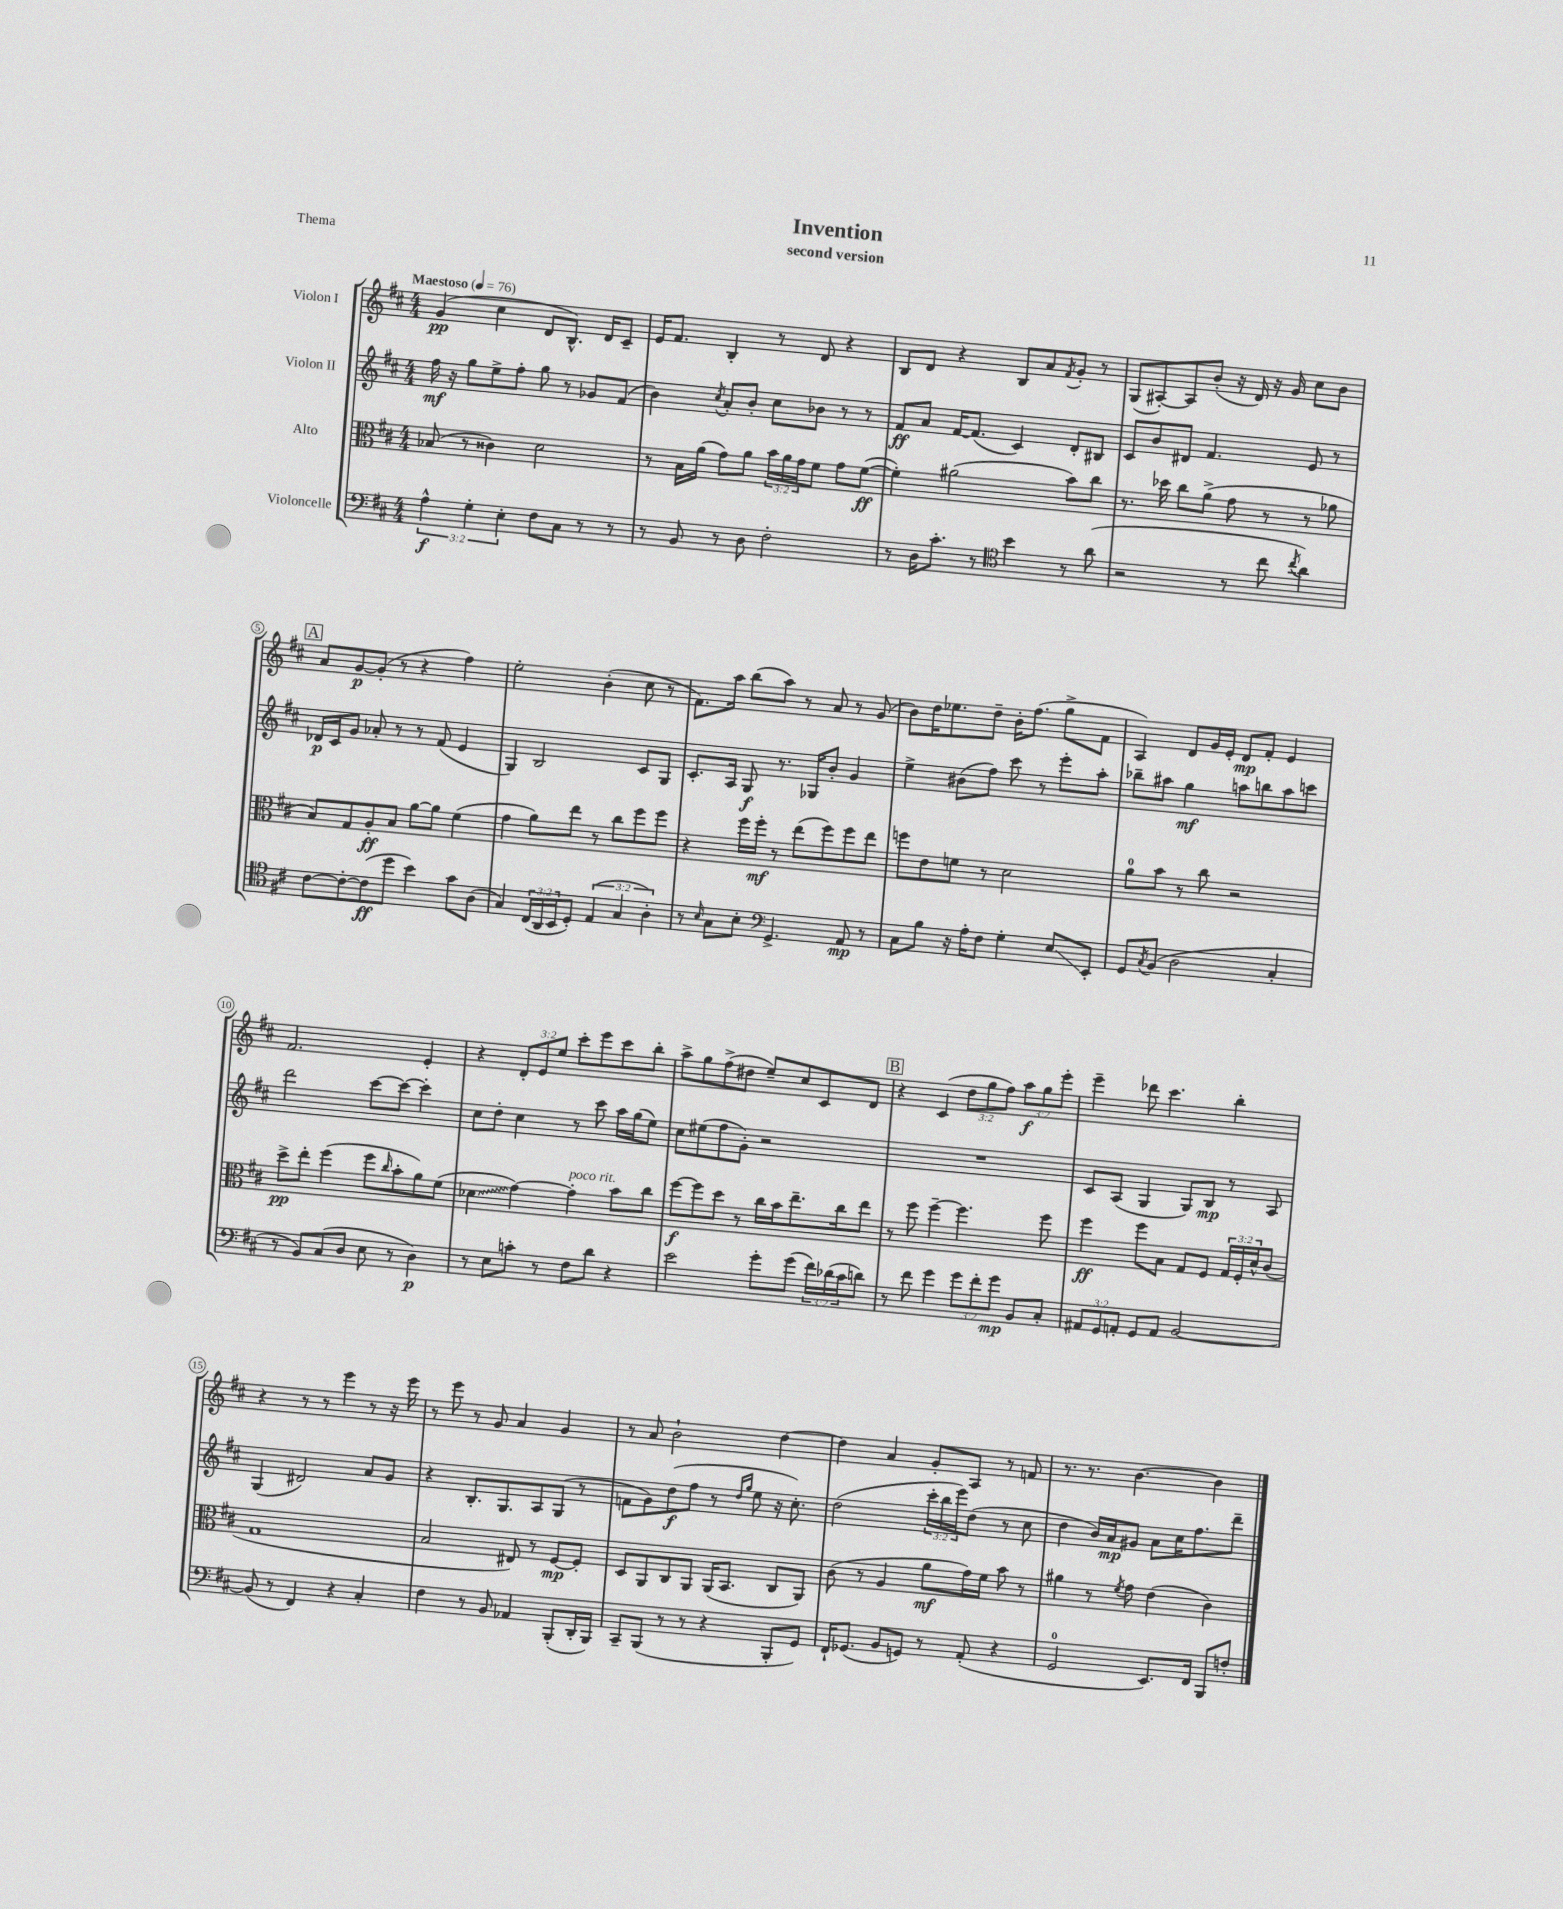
\header { title = "Invention" subtitle = "second version" piece = "Thema" }
<<
\new StaffGroup <<
\new Staff = "s0" \with { instrumentName = "Violon I" } {
    \clef treble \key d \major \numericTimeSignature \time 4/4 \override Staff.TupletNumber.text = #tuplet-number::calc-fraction-text \tempo "Maestoso" 4 = 76
    g'4\pp( cis''4 d'8 b8.-^) d'16 cis'8-- |
    e'16 fis'8. b4-. r8 d'8 r4 |
    b8 d'8 r4 b8 a'8 \acciaccatura { fis'8 } g'8-. r8 |
    g8( ais8~-.) ais8 b'8-.( r16 d'16) r16 g'16 cis''8 b'8 |
    \mark \markup { \box "A" } a'8 g'8~\p g'8-.( r8 r4 fis''4) |
    e''2-. b'4-.( cis''8 r8 |
    fis'8.) a''16 b''8( a''8) r8 a'8 r8 g'8( |
    b'8) d''16 ees''8. d''8-- b'16-. fis''8.( g''8-> fis'8 |
    a4) d'8 g'16 e'16-. d'8\mp fis'8-. e'4 |
    fis'2. e'4-. |
    r4 \tuplet 3/2 { d'8-. e'8 e''8 } cis'''8-. e'''8 cis'''8 b''8-. |
    a''8-> g''8 fis''8->( dis''8 e''8--) cis''8 cis'8 d'8 |
    \mark \markup { \box "B" } r4 cis'4( \tuplet 3/2 { d''8 g''8 fis''8) } \tuplet 3/2 { a''8\f g''8 e'''8-. } |
    e'''4-- des'''8 cis'''4. b''4-. |
    r4 r8 r8 e'''4 r8 r16 e'''16 |
    r8 e'''8 r8 g'8 a'4 g'4 |
    r8 a'8 b'2-! d''4~ |
    d''4 a'4 g'8-. a8 r8 f'8 |
    r8. r8. b'4.~ b'4 \bar "|." |
}
\new Staff = "s1" \with { instrumentName = "Violon II" } {
    \clef treble \key d \major \numericTimeSignature \time 4/4 \override Staff.TupletNumber.text = #tuplet-number::calc-fraction-text
    fis''16\mf r16 g''8 e''8-> fis''8-. g''8 r8 ges'8 fis'8( |
    b'4) \acciaccatura { cis''8 } a'8-. b'8-. cis''8 bes'8 r8 r8 |
    fis'8\ff a'8 fis'16~ fis'8.( cis'4) d'8-. bis8 |
    cis'8 b'8 dis'8 fis'4. e'8 r8 |
    \mark \markup { \box "A" } des'16\p cis'16 g'8 aes'8-. r8 r8 fis'8( e'4 |
    g4) b2 cis'8 g8 |
    cis'8.-. a16 g8\f r8. ges16 b'8-. g'4 |
    e''4-> bis'8( fis''8) cis'''8 r8 e'''8-. a''8-. |
    bes''8-- ais''8 g''4\mf a''8 b''8 a''8 c'''8 |
    d'''2 cis'''8~ cis'''8~ cis'''4-. |
    cis''8 d''8-. cis''4 r8 cis'''8 a''16 g''16( e''8) |
    cis''8 eis''8( fis''8 g'8-.) r2 |
    \mark \markup { \box "B" } R1 |
    cis'8 a8( g4 g8) b8\mp r8 a8 |
    g4( dis'2) a'8 g'8 |
    r4 b8.-. g8. a8 g8( r8 |
    f'8 g'8) d''8\f( fis''8 r8 \grace { d''16 g''16 } e''8 r16 cis''8.-.) |
    d''2( \tuplet 3/2 { cis'''16-. b''16 e'''16) } d''8( r8 cis''8 |
    d''4 b'16) a'16\mp gis'8 a'8 cis''16 fis''8. d'''8-- \bar "|." |
}
\new Staff = "s2" \with { instrumentName = "Alto" } {
    \clef alto \key d \major \numericTimeSignature \time 4/4 \override Staff.TupletNumber.text = #tuplet-number::calc-fraction-text
    bes8( r8 cisis'4) d'2 |
    r8 b16 a'16( g'8) a'8 \tuplet 3/2 { b'16 a'16 g'16 } fis'8 g'8 fis'8~\ff( |
    fis'4-.) ais'2( b'8) cis''8 |
    r8. des''16 cis''8 a'8->( g'8 r8 r8 aes'8 |
    \mark \markup { \box "A" } b8) g8 a8-.\ff b8 a'8~ a'8 fis'4( |
    g'4 a'8) e''8 r8 cis''8 fis''8 fis''8 |
    r4 fis''16 fis''16-.\mf r8 e''8( fis''8) fis''8 e''8 |
    f''8 e'8 f'8 r8 d'2 |
    a'8-0 b'8 r8 cis''8 r2 |
    d''8->\pp e''8-. fis''4( fis''8 \grace { cis''16 } b'8-. a'8) fis'8( |
    \once \override Glissando.style = #'zigzag des'4\glissando g'4~) g'4-.^\markup { \italic "poco rit." } b'8 cis''8 |
    fis''8~\f fis''8 d''8 r8 cis''16 b'16 e''8.-- cis''16 e''8 |
    \mark \markup { \box "B" } r8 fis''8 fis''4~-- fis''4. fis''8 |
    fis''4\ff fis''8 b8 g8 fis8 \tuplet 3/2 { g16 fis16-. d'16-^ } cis'8( |
    g1 |
    b2 eis8) r8 fis8~\mp fis8-. |
    d8 a,8 cis8 a,8 a,16( b,8. cis8 a,8) |
    cis'8( r8 a4 a'8\mf g'16) fis'16 b'8 r8 |
    ais'4 r8 \acciaccatura { fis'8 } g'8 e'4( cis'4) \bar "|." |
}
\new Staff = "s3" \with { instrumentName = "Violoncelle" } {
    \clef bass \key d \major \numericTimeSignature \time 4/4 \override Staff.TupletNumber.text = #tuplet-number::calc-fraction-text
    \tuplet 3/2 { a4-^\f g4-. e4-. } fis8 cis8 r8 r8 |
    r8 b,8 r8 d8 fis2-. |
    r8 d16 cis'8.-. r8 \clef tenor b'4 r8 a'8( |
    r2 r8 cis''8 \acciaccatura { cis''8 } a'4) |
    \mark \markup { \box "A" } cis'8~ cis'8~-. cis'8\ff( d''8 b'4) g'8 a8( |
    g4) \tuplet 3/2 { cis16( a,16 b,16 } d8-.) \tuplet 3/2 { e4( g4 a4-.) } |
    r8 \grace { b16 } g8 b8-. \clef bass g,4.-> a,8\mp r8 |
    cis8 b8 r16 a16-. fis8 g4-. e8\glissando e,8-. |
    g,8 \acciaccatura { cis8 } b,8( d2 cis4-. |
    r8 b,8) cis8( d8 e8 r8 d4\p) |
    r8 e8 c'8-. r8 fis8 d'8 r4 |
    e'2 g'8-. g'8( \tuplet 3/2 { fis'16) des'16( cis'16 } d'8) |
    \mark \markup { \box "B" } r8 fis'8 g'4 \tuplet 3/2 { g'8 fis'8-. g'8\mp } b,8 cis8-. |
    \tuplet 3/2 { ais,8 g,8 a,8-. } g,8 a,8 b,2~ |
    b,8( r8 fis,4) r4 cis4-. |
    fis4 r8 b,8 aes,4 b,,8-.( d,16-. b,,16) |
    cis,8-- b,,8( r8 r8 r4 b,,8-. g,8) |
    fis,16-! ges,8.( b,8 g,8) r8 a,8-.( r4 |
    g,2-0 e,8.) fis,16 b,,8 f8-. \bar "|." |
}
>>
>>
\layout { \context { \Score \override BarNumber.stencil = #(make-stencil-circler 0.1 0.3 ly:text-interface::print) } }
